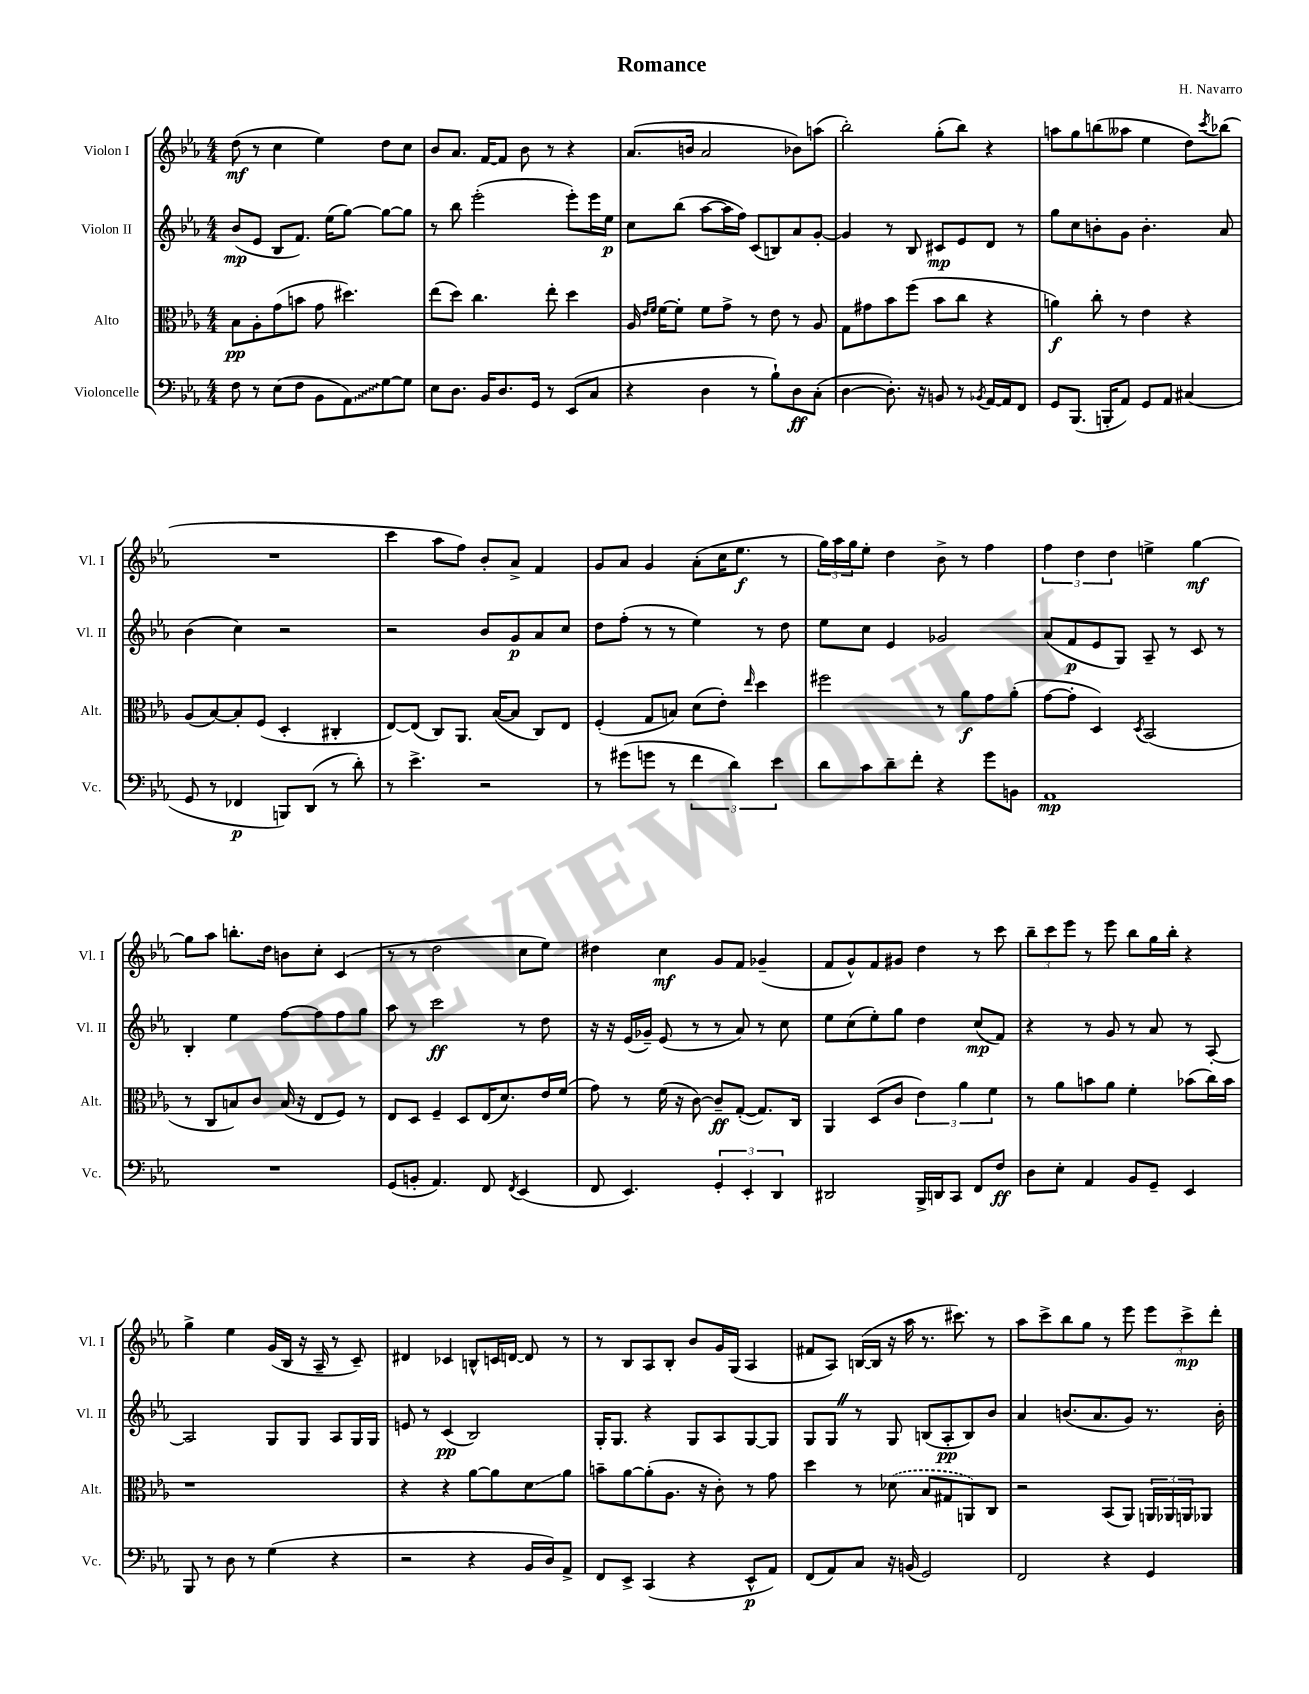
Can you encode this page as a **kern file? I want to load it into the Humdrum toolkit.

**kern	**kern	**kern	**kern
*staff4	*staff3	*staff2	*staff1
*clefF4	*clefC3	*clefG2	*clefG2
*k[b-e-a-]	*k[b-e-a-]	*k[b-e-a-]	*k[b-e-a-]
*M4/4	*M4/4	*M4/4	*M4/4
8F	8B-	(8b-	(8dd
8r	8A-'	8e-	8r
(8E-	(8g	8B-	4cc
8F	8b	8.f)	.
8BB-	8g	.	4ee-)
.	.	(16ee-	.
8AA-)	4.dd#)	[8gg)	.
[8G	.	8gg_	8dd
8G]	.	8gg]	8cc
=	=	=	=
8E-	(8ee-	8r	8b-
8.D	8dd)	8bb-	8.a-
.	4.cc	(2eee-'	.
16BB-	.	.	[16f
8.D	.	.	8f]
.	.	.	8b-
16GG	.	.	.
8r	8ee-'	.	8r
(8EE-	4dd	8eee-')	4r
8C	.	16eee-	.
.	.	16ee-	.
=	=	=	=
4r	16A-	8cc	(8.a-
.	16qqe-	.	.
.	16qqf	.	.
.	[16f	.	.
.	8f']	(8bb-	.
.	.	.	16b
4D	8f	[8aa-	2a-
.	8g^	16aa-]	.
.	.	16ff)	.
8r	8r	(8c	.
8B-`)	8e-	8B)	.
8D	8r	8a-	8b-)
(8C'	8A-	[8g'	(8aa
=	=	=	=
[4D	8G	4g]	2bb-')
.	8g#	.	.
8.D'])	8b-	8r	.
.	(8ff	8B-	.
16r	.	.	.
8BB	8b-	8c#	(8gg'
8r	8cc	8e-	8bb-)
8qBB-	.	.	.
[16AA-	4r	8d	4r
16AA-]	.	.	.
8FF	.	8r	.
=	=	=	=
8GG	4a)	8gg	8aa
(8.BBB-	.	8cc	8gg
.	8cc'	8b'	(8bb
16BBB'	.	.	.
8AA-)	8r	8g	8aa--
8GG	4e-	4.b'	4ee-
8AA-	.	.	.
(4C#	4r	.	8dd)
.	.	.	8qccc
.	.	8a-	(8bb-
=	=	=	=
8GG	(8A-	(4b-	1r
8r	[8B-)	.	.
4FF-	8B-']	4cc)	.
.	(8F	.	.
8BBB)	4D'	2r	.
(8DD	.	.	.
8r	4C#'	.	.
8d')	.	.	.
=	=	=	=
8r	[8E-)	2r	4ccc
4.e-^	(8E-]	.	.
.	8C)	.	8aa-
.	8.AA-	.	8ff)
2r	.	8b-	8b-'
.	([16B-	.	.
.	8B-]	8g	8a-^
.	8C)	8a-	4f
.	8E-	8cc	.
=	=	=	=
8r	(4F'	8dd	8g
(8g#	.	(8ff'	8a-
8g	8G	8r	4g
8r	8B)	8r	.
6f	(8d	4ee-)	(8a-'
.	8e-')	.	16cc
6d)	.	.	.
.	.	.	8.ee-
.	16qqee-	.	.
.	4dd	8r	.
6e-	.	.	.
.	.	8dd	8r
=	=	=	=
8d	2ff#	8ee-	24gg)
.	.	.	24aa-
.	.	.	24gg
8c	.	8cc	8ee-'
8d~	.	4e-	4dd
8f'	.	.	.
4r	8r	2g-	8b-^
.	8a-	.	8r
8g	8g	.	4ff
8BB	(8a-'	.	.
=	=	=	=
1AA-	[8g	(8a-	6ff
.	8g']	8f	.
.	.	.	6dd
.	4D)	8e-	.
.	.	.	6dd
.	.	8G)	.
.	8qD	.	.
.	(2BB-	8A-~	4ee^
.	.	8r	.
.	.	8c	[4gg
.	.	8r	.
=	=	=	=
1r	8r	4B-'	8gg]
.	8C	.	8aa-
.	8B)	4ee-	8.bb'
.	8c	.	.
.	.	.	16dd
.	(16B	[8ff	8b
.	16r	.	.
.	8E-	8ff]	8cc'
.	8F)	8ff	(4c
.	8r	8gg	.
=	=	=	=
(8GG	8E-	8aa-	8r
8BB'	8D	8r	8r
4.AA-)	4F~	2ccc	2dd
.	8D	.	.
8FF	(16E-	.	.
.	8.d)	.	.
8qFF	.	.	.
(4EE-	.	8r	8cc
.	16e-	8dd	8ee-)
.	(16f	.	.
=	=	=	=
8FF	8g)	16r	4dd#
.	.	16r	.
4.EE-)	8r	(16e-	.
.	.	16g-~)	.
.	(16f	(8e-	4cc
.	16r	.	.
.	[8c)	8r	.
6GG'	8c~]	8r	8g
.	([8G'	8a-)	8f
6EE-'	.	.	.
.	8.G])	8r	(4g-~
6DD	.	.	.
.	.	8cc	.
.	16C	.	.
=	=	=	=
2DD#	4AA-	8ee-	8f
.	.	(8cc	8g^^)
.	(8D	8ee-')	8f
.	8c	8gg	8g#
16BBB-^	6e-)	4dd	4dd
16DD	.	.	.
8CC	.	.	.
.	6a-	.	.
8FF	.	(8cc	8r
.	6f	.	.
8F	.	8f)	8ccc
=	=	=	=
8D	8r	4r	12bb-~
.	.	.	12ccc
8E-'	8a-	.	.
.	.	.	12eee-
4AA-	8b	8r	8r
.	8a-	8g	8eee-
8BB-	4f'	8r	8bb-
8GG~	.	8a-	16gg
.	.	.	16bb-'
4EE-	(8b-	8r	4r
.	16cc)	[8A-'	.
.	16b-	.	.
=	=	=	=
8BBB-	1r	2A-]	4gg^
8r	.	.	.
8D	.	.	4ee-
8r	.	.	.
(4G	.	8G	(16g
.	.	.	16B-
.	.	8G	16r
.	.	.	16A-~
4r	.	8A-	8r
.	.	16G	8c~)
.	.	16G	.
=	=	=	=
2r	4r	8e	4d#
.	.	8r	.
.	4r	(4c	4c-
4r	[8a-	2B-)	8B^^
.	8a-]	.	16c
.	.	.	[16d
16BB-	8d	.	8d]
16D)	.	.	.
8AA-^	8a-	.	8r
=	=	=	=
8FF	8b~	16G'	8r
.	.	8.G	.
8EE-^	[8a-	.	8B-
(4CC	(8a-']	4r	8A-
.	8.A-	.	8B-'
4r	.	8G	8b-
.	16r	.	.
.	8c')	8A-	16g
.	.	.	(16G
8EE-^^	8r	[8G	4A-
8AA-)	8g	8G]	.
=	=	=	=
(8FF	4dd	8G	8f#
8AA-)	.	8G	8A-)
8C	8r	8r	([16B
.	.	.	16B]
16r	(8d-	8G	16r
(16BB	.	.	16aa-
2GG)	8B-	(8B	8.r
.	8G#	8A-'	.
.	.	.	8.ccc#)
.	8AA)	8B)	.
.	8C	8b-	8r
=	=	=	=
2FF	2r	4a-	8aa-
.	.	.	8ccc^
.	.	(8.b	8bb-
.	.	.	8gg
.	.	8.a-	.
4r	(8BB-	.	8r
.	8AA-)	8g)	8eee-
4GG	24AA	8.r	12eee-
.	24AA-	.	.
.	24AA	.	12ccc^
.	8AA-	.	.
.	.	.	12ddd'
.	.	16b'	.
==	==	==	==
*-	*-	*-	*-
